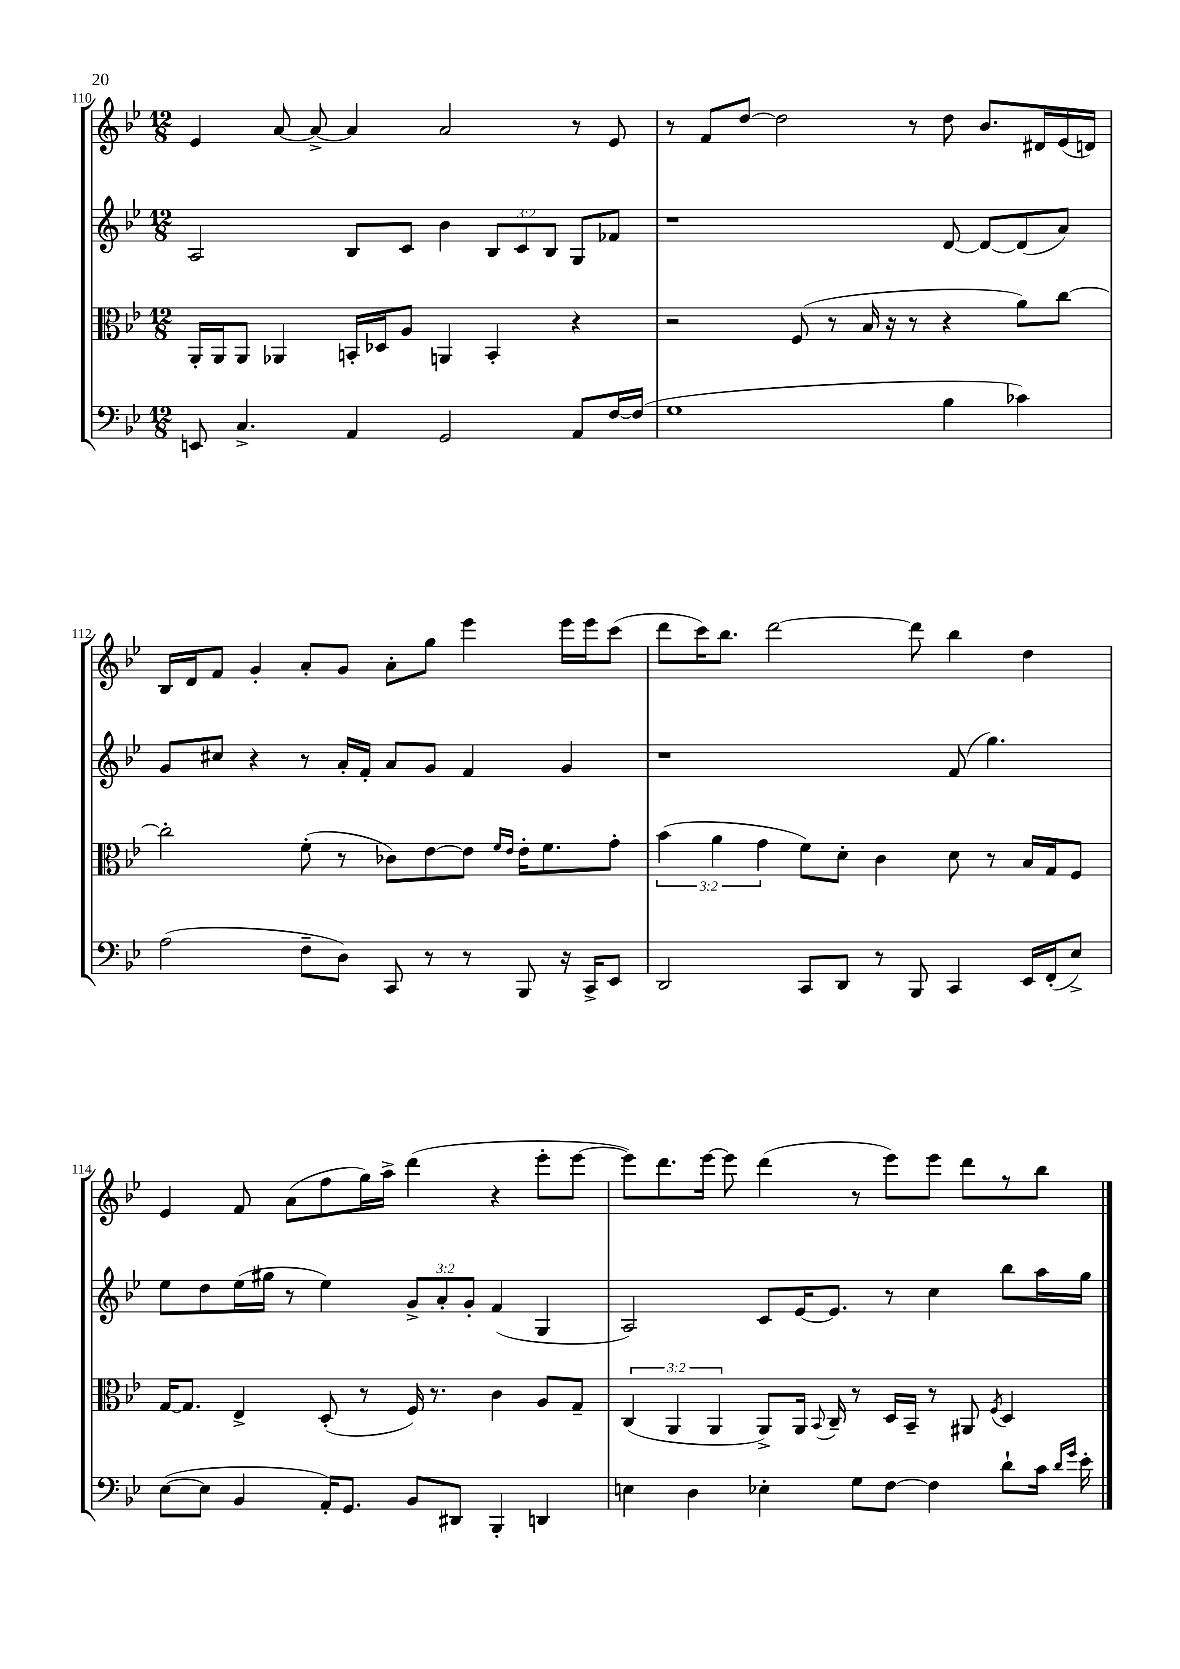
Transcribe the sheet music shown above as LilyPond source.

<<
\new StaffGroup <<
\new Staff = "s0" {
    \clef treble \key bes \major \numericTimeSignature \time 12/8
    \autoBeamOff ees'4 a'8~ a'8~-> a'4 a'2 r8 ees'8 |
    r8 f'8[ d''8]~ d''2 r8 d''8 bes'8.[ dis'16 ees'16( d'16]) |
    bes16[ d'16 f'8] g'4-. a'8[-. g'8] a'8[-. g''8] ees'''4 ees'''16[ ees'''16 c'''8]( |
    d'''8[ c'''16) bes''8.] d'''2~ d'''8 bes''4 d''4 |
    ees'4 f'8 a'8[( f''8 g''16) a''16]-> d'''4( r4 ees'''8[-. ees'''8]~ |
    ees'''8[) d'''8. ees'''16]~ ees'''8 d'''4( r8 ees'''8[) ees'''8] d'''8[ r8 bes''8] \bar "|." |
}
\new Staff = "s1" {
    \clef treble \key bes \major \numericTimeSignature \time 12/8 \override Staff.TupletNumber.text = #tuplet-number::calc-fraction-text
    \autoBeamOff a2 bes8[ c'8] bes'4 \tuplet 3/2 { bes8[ c'8 bes8] } g8[ fes'8] |
    r1 d'8~ d'8[~ d'8( a'8]) |
    g'8[ cis''8] r4 r8 a'16[-. f'16]-. a'8[ g'8] f'4 g'4 |
    r1 f'8( g''4.) |
    ees''8[ d''8 ees''16( gis''16] r8 ees''4) \tuplet 3/2 { g'8[-> a'8-. g'8]-. } f'4( g4 |
    a2) c'8[ ees'16~ ees'8.] r8 c''4 bes''8[ a''16 g''16] \bar "|." |
}
\new Staff = "s2" {
    \clef alto \key bes \major \numericTimeSignature \time 12/8 \override Staff.TupletNumber.text = #tuplet-number::calc-fraction-text
    \autoBeamOff a,16[-. a,16 a,8] aes,4 b,16[-. des16 a8] a,4 b,4-. r4 |
    r2 f8( r8 bes16 r16 r8 r4 a'8[) c''8]~ |
    c''2-. f'8-.( r8 ces'8[) ees'8~ ees'8] \grace { f'16[ ees'16] } ees'16[-. f'8. g'8]-. |
    \tuplet 3/2 { bes'4( a'4 g'4 } f'8[) d'8]-. c'4 d'8 r8 bes16[ g16 f8] |
    g16[~ g8.] ees4-> d8-.( r8 f16) r8. c'4 a8[ g8]-- |
    \tuplet 3/2 { c4( a,4 a,4 } a,8[->) a,16] \appoggiatura { bes,8 } c16-- r8 d16[ bes,16]-- r8 ais,8 \acciaccatura { f8 } d4 \bar "|." |
}
\new Staff = "s3" {
    \clef bass \key bes \major \numericTimeSignature \time 12/8
    \autoBeamOff e,8 c4.-> a,4 g,2 a,8[ f16~ f16]( |
    g1 bes4 ces'4) |
    a2( f8[-- d8]) c,8 r8 r8 bes,,8 r16 c,16[-> ees,8] |
    d,2 c,8[ d,8] r8 bes,,8 c,4 ees,16[ f,16-.( ees8]->) |
    ees8[~( ees8] bes,4 a,16[-.) g,8.] bes,8[ dis,8] bes,,4-. d,4 |
    e4 d4 ees4-. g8[ f8]~ f4 d'8[-! c'16] \grace { d'16[ g'16] } ees'16-. \bar "|." |
}
>>
>>
\layout { \context { \Score currentBarNumber = #110 } }
